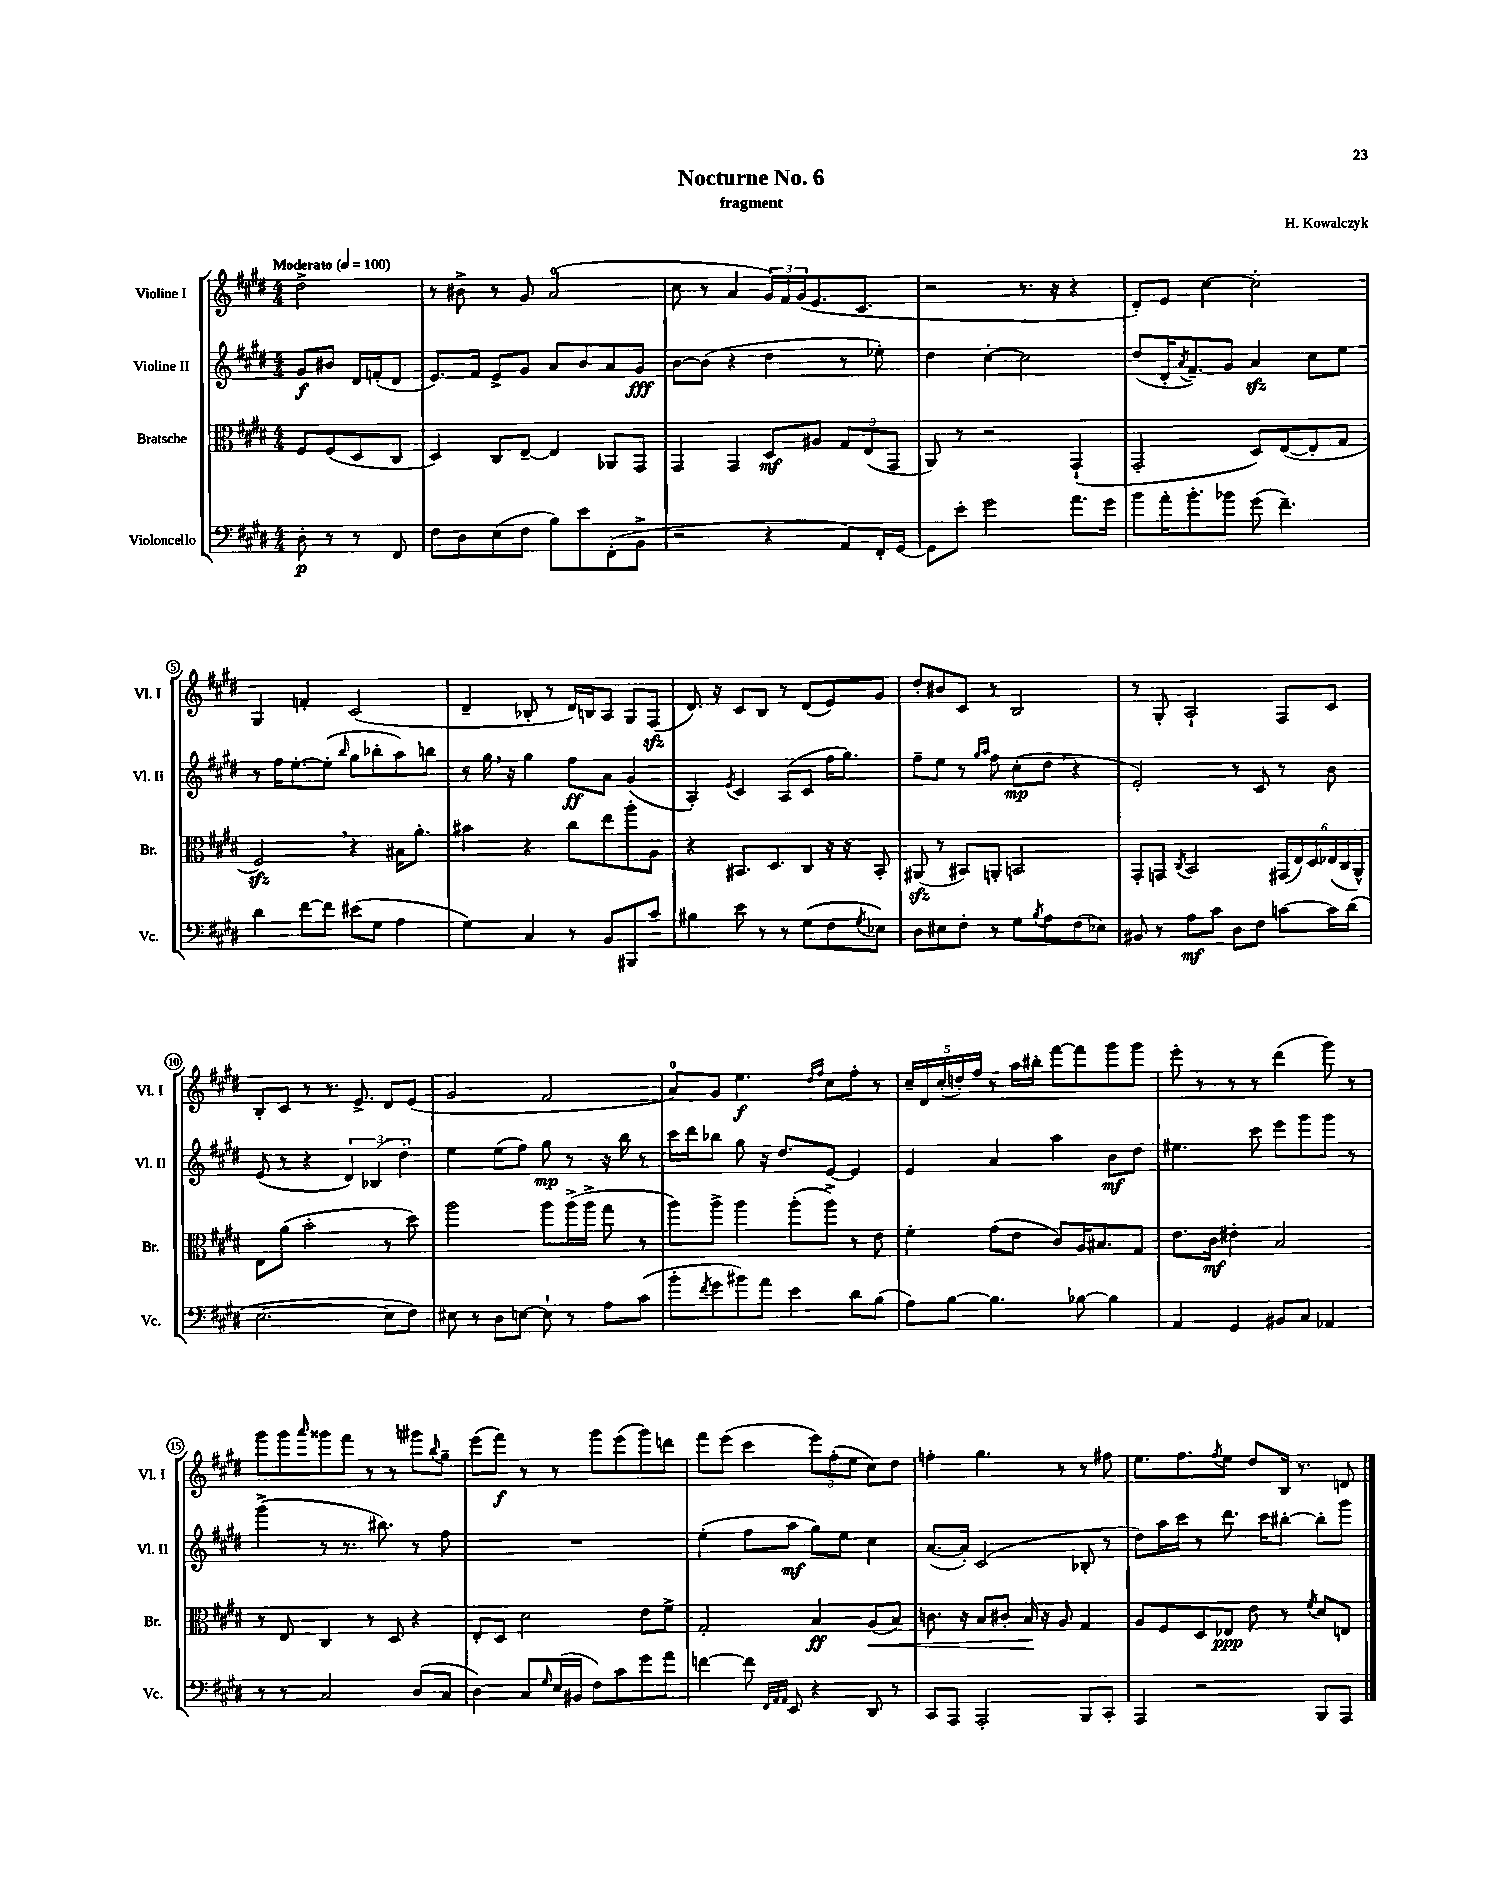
\header { title = "Nocturne No. 6" composer = "H. Kowalczyk" subtitle = "fragment" }
<<
\new StaffGroup <<
\new Staff = "s0" \with { instrumentName = "Violine I" shortInstrumentName = "Vl. I" } {
    \clef treble \key e \major \numericTimeSignature \time 4/4 \partial 2 \tempo "Moderato" 4 = 100
    dis''2-> |
    r8 bis'8-> r8 gis'8 a'2-0( |
    cis''8 r8 a'4 \tuplet 3/2 { gis'16) fis'16 gis'16( } e'8. cis'8. |
    r2 r8. r16 r4 |
    dis'8-.) e'8 cis''4~ cis''2-. |
    gis4 f'4-. cis'2( |
    dis'4-- bes8-. r8 dis'16) b16 a8 gis8 fis8\sfz( |
    dis'8.) r16 cis'8 b8 r8 dis'8( e'8) gis'8 |
    dis''8-. bis'8 cis'8 r8 b2 |
    r8 gis8-. a2-! fis8 cis'8 |
    b8-. cis'8 r8 r8. e'8.-> dis'8 e'8( |
    gis'2 fis'2 |
    a'8-0) gis'8 e''4.\f \grace { dis''16 fis''16 } cis''8 fis''8-. r8 |
    \tuplet 5/4 { cis''16-- dis'16 cis''16-.( d''16-.) fis''16 } r8 a''16 bis''16-. fis'''8~ fis'''8 gis'''8 gis'''8 |
    e'''8-. r8 r8 r8 dis'''4( gis'''8) r8 |
    gis'''8 gis'''8 \grace { a'''16 } gisis'''8 fis'''8 r8 r8 gis'''8 \appoggiatura { b''8 } gis''8-- |
    e'''8( fis'''8\f) r8 r8 gis'''8 e'''8( gis'''8) d'''8 |
    fis'''8 e'''8( cis'''4 \tuplet 3/2 { e'''8) fis''8-.( e''8 } cis''8) dis''8 |
    f''4-. gis''4. r8 r8 fis''8 |
    e''8. fis''8. \acciaccatura { fis''8 } e''8 dis''8 b16 r8. d'8 \bar "|." |
}
\new Staff = "s1" \with { instrumentName = "Violine II" shortInstrumentName = "Vl. II" } {
    \clef treble \key e \major \numericTimeSignature \time 4/4 \partial 2
    gis'8\f bis'8 dis'16 f'16-.( dis'8 |
    e'8.) fis'16 e'8-> gis'8 a'8 b'8 a'8 gis'8\fff |
    b'8~ b'8( r4 dis''4 r8 ees''8-.) |
    dis''4 cis''4~-. cis''2 |
    dis''8( dis'16-. \acciaccatura { a'8 } fis'8.--) gis'8 a'4\sfz cis''8 e''8 |
    r8 fis''16 e''8.~-. e''8-.( \grace { b''16 } gis''8 bes''8-. a''8) b''8 |
    r8 gis''16 \breathe r16 gis''4 fis''8\ff a'8 gis'4( |
    a4-.) \acciaccatura { e'8 } cis'4 a8( cis'8 fis''16 gis''8.) |
    fis''8-- e''8 r8 \grace { gis''16 a''16 } fis''8 cis''8-.\mp( dis''8 \breathe r4 |
    e'2-.) r8 cis'8 r8 b'8 |
    e'8( r8 r4 \tuplet 3/2 { dis'4) bes4( dis''4-.) } |
    e''4 e''8( fis''8) gis''8\mp r8 r16 b''16 r8 |
    cis'''16 dis'''16 bes''8 gis''8 r16 dis''8. e'8~ e'4 |
    e'4 a'4 a''4 b'8\mf dis''8 |
    eis''4. cis'''8 e'''8 gis'''8 gis'''8 r8 |
    gis'''4->( r8 r8. bis''8.) r8 fis''8 |
    R1 |
    e''4-.( fis''8 a''8\mf gis''8) e''8 cis''4 |
    a'8.~( a'16-.) cis'2( bes8-. r8 |
    dis''8) a''16 cis'''16 r8 dis'''8. cis'''16 bis''8~-. bis''8-. gis'''8 \bar "|." |
}
\new Staff = "s2" \with { instrumentName = "Bratsche" shortInstrumentName = "Br." } {
    \clef alto \key e \major \numericTimeSignature \time 4/4 \partial 2
    fis8 fis8( dis8 cis8 |
    dis4) cis8 e8~-- e4 aes,8 gis,8 |
    gis,4 gis,4 dis8\mf ais8 \tuplet 3/2 { gis8 e8( gis,8 } |
    a,8) r8 r2 gis,4-!( |
    gis,2-. dis8) e8~( e8-. gis8 |
    fis2\sfz) \breathe r4 bis16 a'8.-. |
    bis'4 r4 cis''8 e''8 a''8-. a8 |
    r4 bis,8. dis8. cis8 r16 r16 bis,8-. |
    ais,8\sfz( r8 bis,8) a,8-. b,2 |
    gis,8-. g,8 \acciaccatura { cis8 } b,2 \tuplet 6/4 { gis,16( e16) dis16 ees16( cis16 a,16-^) } |
    e8 a'8( b'2-. r8 dis''8) |
    a''2 a''8 a''16->( a''16-> gis''8 r8 |
    a''8) a''8-> a''4 a''8-.( a''8->) r8 e'8 |
    fis'4-. gis'8( e'8 cis'8) a16 bis8. gis8 |
    e'8. cis'16\mf eis'4-. b2 |
    r8 e8 cis4 r8 dis8 r4 |
    e8-. dis8 dis'2 e'8 fis'8-> |
    gis2-. b4\ff a8\<( b8) |
    c'8. r16 b8 cis'8-. b16\! r16 a8 gis4 |
    a8 fis8 dis8 ees8\ppp e'8 r8 \acciaccatura { fis'8 } dis'8 e8 \bar "|." |
}
\new Staff = "s3" \with { instrumentName = "Violoncello" shortInstrumentName = "Vc." } {
    \clef bass \key e \major \numericTimeSignature \time 4/4 \partial 2
    dis8-.\p r8 r8 fis,8 |
    fis8 dis8 e8( fis8 b8) e'8 fis,8-.( b,8-> |
    r2 r4 a,8) fis,16-. gis,16~ |
    gis,8 e'8-. gis'2 a'8. gis'16 |
    b'8 a'16-. b'8.-. bes'8 gis'8( fis'4.--) |
    dis'4 fis'8~ fis'8 eis'8( gis8 a4 |
    gis4) cis4 r8 b,8 bis,,8 cis'8 |
    bis4 e'8 r8 r8 gis8( fis8 \acciaccatura { gis8 } ees8) |
    dis8 eis8 fis8-. r8 gis8 \acciaccatura { b8 } a8 fis8( ees8) |
    bis,8 r8 a8\mf cis'8 dis8 fis8 c'8~ c'16 dis'16( |
    e2.~ e8 fis8) |
    eis8 r8 dis8 e8~ e8-! r8 a8 cis'8( |
    b'8-. \acciaccatura { fis'8 } gis'8 bis'8) a'8 e'4 dis'8 b8( |
    a8) b8~ b4. bes8~ bes4 |
    a,4 gis,4 bis,8 cis8 aes,4 |
    r8 r8 cis2 dis8( cis8 |
    dis4) cis8 \grace { gis16 } e16( bis,16 fis8) cis'8 gis'8 a'8 |
    f'4~ f'8 \grace { fis,32 a,32 a,32 } e,8 r4 dis,8 r8 |
    cis,8 a,,8 a,,2-. b,,8 cis,8-. |
    a,,4 r2 b,,8 a,,8 \bar "|." |
}
>>
>>
\layout { \context { \Score \override BarNumber.stencil = #(make-stencil-circler 0.1 0.3 ly:text-interface::print) } }
